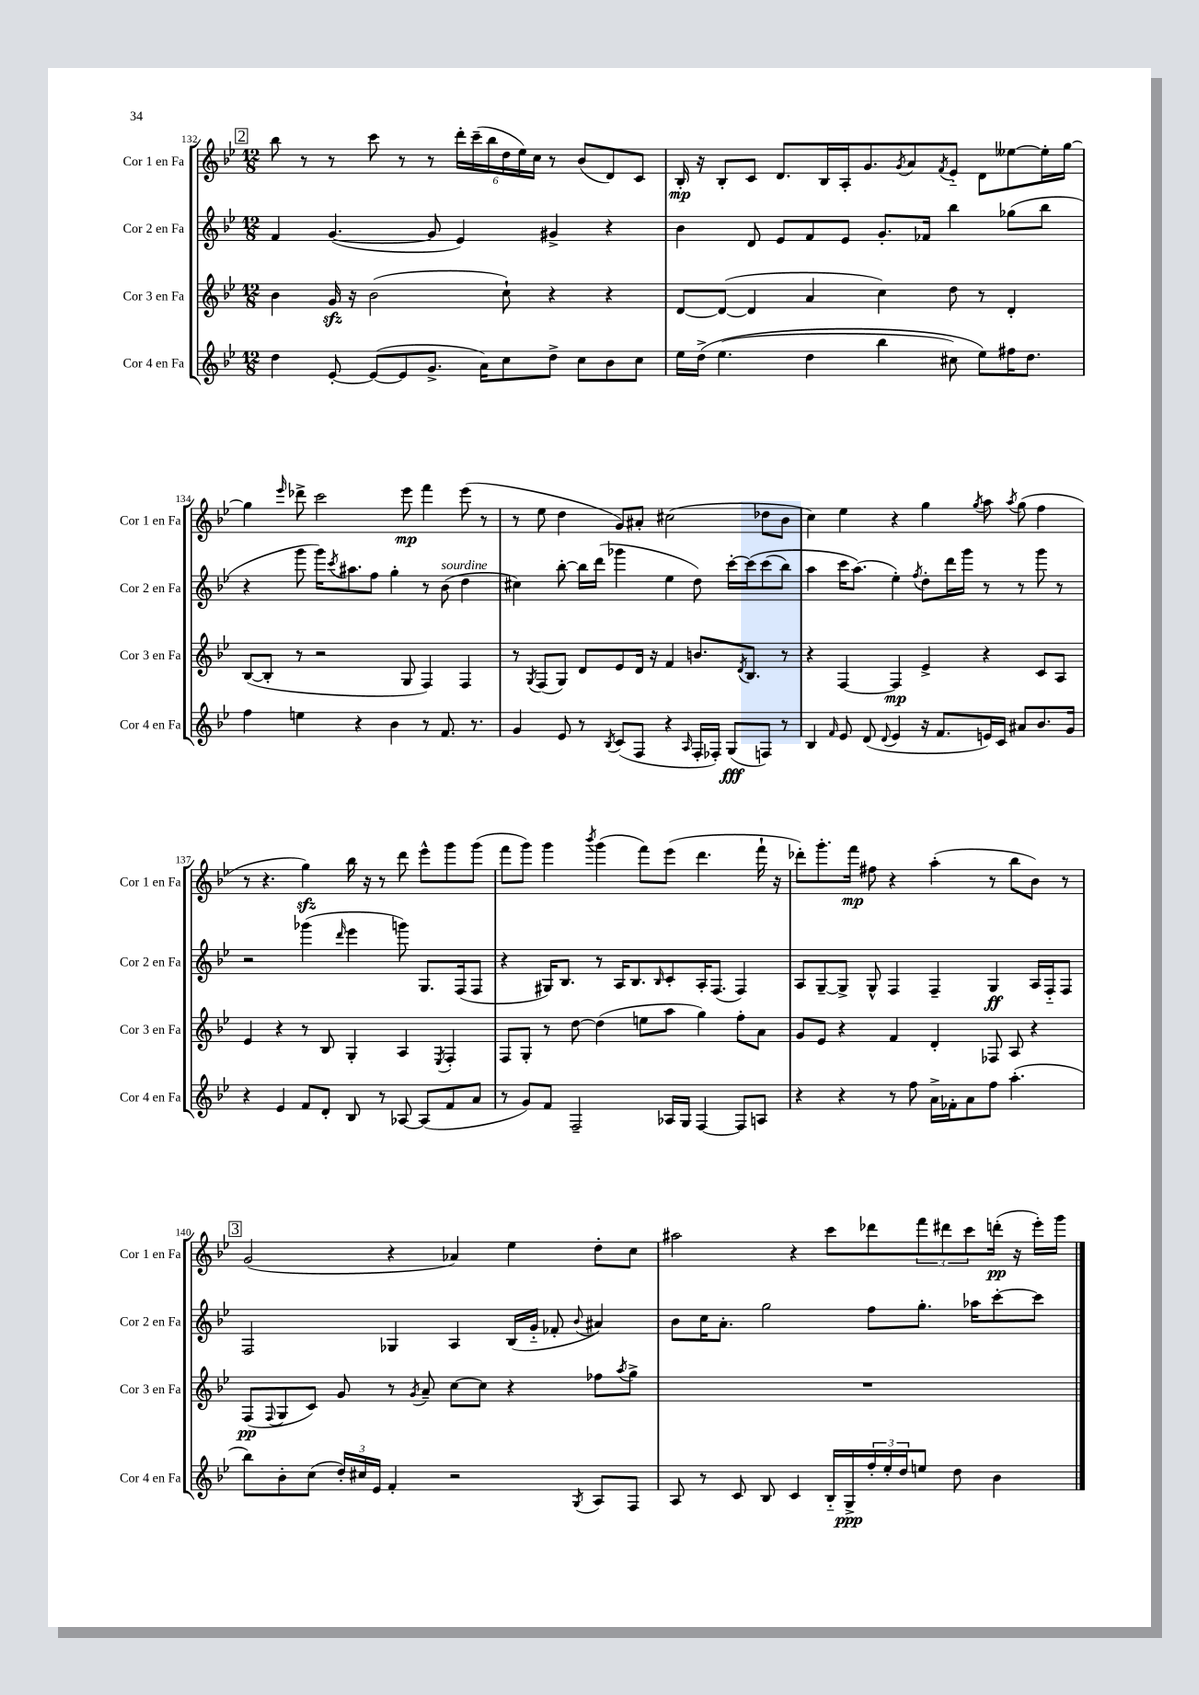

**kern	**dynam	**kern	**dynam	**kern	**dynam	**kern	**dynam
*part4	*part4	*part3	*part3	*part2	*part2	*part1	*part1
*staff4	*staff4	*staff3	*staff3	*staff2	*staff2	*staff1	*staff1
*I"Cor 4 en Fa	*	*I"Cor 3 en Fa	*	*I"Cor 2 en Fa	*	*I"Cor 1 en Fa	*
*I'Cor 4 en Fa	*	*I'Cor 3 en Fa	*	*I'Cor 2 en Fa	*	*I'Cor 1 en Fa	*
*clefG2	*	*clefG2	*	*clefG2	*	*clefG2	*
*k[b-e-]	*	*k[b-e-]	*	*k[b-e-]	*	*k[b-e-]	*
*M12/8	*	*M12/8	*	*M12/8	*	*M12/8	*
!!LO:REH:place=s1:t=2
=132	=132	=132	=132	=132	=132	=132	=132
4dd\	.	4b-\	.	4f/	.	8bb-\	.
.	.	.	.	.	.	8r	.
[8e-'/	.	16gzz/	.	([4.g/	.	8r	.
.	.	16r	.	.	.	.	.
(8e-/L_	.	(2b-\	.	.	.	8ccc\	.
8e-/]	.	.	.	.	.	8r	.
8.g^/J	.	.	.	8g/]	.	8r	.
.	.	.	.	4e-/)	.	24ddd'\LL	.
.	.	.	.	.	.	(24ccc~\	.
16a\KL)	.	.	.	.	.	.	.
.	.	.	.	.	.	24bb-\	.
8cc\	.	8cc`\)	.	.	.	24dd\	.
.	.	.	.	.	.	24ee-\)	.
.	.	.	.	.	.	24cc\JJ	.
8dd^\J	.	4r	.	4g#X^/	.	8r	.
8cc\L	.	.	.	.	.	(8b-/L	.
8b-\	.	4r	.	4r	.	8d/)	.
8cc\J	.	.	.	.	.	8c/J	.
=133	=133	=133	=133	=133	=133	=133	=133
16ee-\LL	.	[8d/L	.	4b-\	.	16B-'/	mp
(16dd^\JJ	.	.	.	.	.	16r	.
(4.ee-\	.	(8d/J_	.	.	.	8B-'/L	.
.	.	4d/]	.	8d/	.	8c/J	.
.	.	.	.	8e-/L	.	8.d/L	.
4dd\	.	4a/	.	8f/	.	.	.
.	.	.	.	.	.	16B-/L	.
.	.	.	.	8e-/J	.	16A'/J	.
.	.	.	.	.	.	8.g/	.
4bb-\	.	4cc\)	.	8.g'/L	.	.	.
.	.	.	.	.	.	8qg/	.
.	.	.	.	.	.	8a/	.
.	.	.	.	16f-X/Jk	.	.	.
.	.	.	.	.	.	8qf/	.
8cc#X\)	.	8dd\	.	4bb-\	.	8e-/J	.
8ee-\L)	.	8r	.	.	.	8d\L	.
16ff#X\K	.	4d'/	.	(8gg-X\L	.	[8ee--X\	.
8.dd\J	.	.	.	.	.	.	.
.	.	.	.	8bb-\J	.	16ee--'\L]	.
.	.	.	.	.	.	[16gg\JJ	.
!!LO:LB:g=z
=134	=134	=134	=134	=134	=134	=134	=134
4ff\	.	([8B-/L	.	4r	.	4gg\]	.
.	.	8B-'/J]	.	.	.	.	.
.	.	.	.	.	.	16qqeee-/	.
4een\	.	8r	.	8ggg\	.	8ddd-X^\	.
.	.	2r	.	16ggg\KL)	.	2ccc\	.
.	.	.	.	8qccc/	.	.	.
.	.	.	.	8.aa#X\	.	.	.
4r	.	.	.	.	.	.	.
.	.	.	.	8ff\J	.	.	.
4b-\	.	.	.	4gg'\	.	.	.
.	.	8G/	.	.	.	8eee-\	mp
8r	.	4F/)	.	8r	.	4fff\	.
!	!	!	!	!LO:TX:a:i:t=sourdine	!	!	!
8.f/	.	.	.	(8b-\	.	.	.
.	.	4F/	.	4dd\	.	(8eee-\	.
8.r	.	.	.	.	.	.	.
.	.	.	.	.	.	8r	.
=135	=135	=135	=135	=135	=135	=135	=135
4g/	.	8r	.	4cc#X\)	.	8r	.
.	.	8qG/	.	.	.	.	.
.	.	(8F/L	.	.	.	8ee-\	.
8e-/	.	8G/J)	.	[8bb-'\	.	4dd\	.
8r	.	8d/L	.	16bb-\LL]	.	.	.
.	.	.	.	(16ddd\JJ	.	.	.
8qB-/	.	.	.	.	.	.	.
(8c/L	.	8e-/	.	4ggg-X\	.	8g/L)	.
8F/J	.	16d/Jk	.	.	.	8a#X'/J	.
.	.	16r	.	.	.	.	.
4r	.	4f/	.	4ee-\	.	(2cc#X\	.
16qqA/	.	.	.	.	.	.	.
16F'/LL	.	8.bn/L	.	8dd\)	.	.	.
16F-X'/JJ)	.	.	.	.	.	.	.
(8G/L	fff	.	.	[16ccc'\LL	.	.	.
.	.	8qd/	.	.	.	.	.
.	.	8.B-/J	.	(16ccc\J]	.	.	.
8Fn/J)	.	.	.	(8ccc\	.	8dd-X\L	.
8r	.	8r	.	8bb-\J)	.	8b-\J	.
=136	=136	=136	=136	=136	=136	=136	=136
4B-/	.	4r	.	4aa\	.	4cc\)	.
16qqf/	.	.	.	.	.	.	.
8e-/	.	[4F/	.	16ccc\KL	.	4ee-\	.
.	.	.	.	(8.aa\J)	.	.	.
(8d/	.	.	.	.	.	.	.
8qqd/	.	.	.	.	.	.	.
4e-/	.	4F/]	mp	4ee-'\)	.	4r	.
.	.	.	.	8qff/	.	.	.
16r	.	4e-^/	.	8dd'\L	.	4gg\	.
8.f/L	.	.	.	.	.	.	.
.	.	.	.	16ddd\L	.	.	.
.	.	.	.	16ggg\JJ	.	.	.
.	.	.	.	.	.	8qgg/	.
16en/L)	.	4r	.	8r	.	8aa\	.
16c/JJ	.	.	.	.	.	.	.
.	.	.	.	.	.	8qaa/	.
8a#X/L	.	.	.	8r	.	(8gg\	.
8.b-/	.	8c/L	.	8ggg\	.	4ff\	.
.	.	8A/J	.	8r	.	.	.
16g/Jk	.	.	.	.	.	.	.
!!LO:LB:g=z
=137	=137	=137	=137	=137	=137	=137	=137
4r	.	4e-/	.	2r	.	8r	.
.	.	.	.	.	.	4.r	.
4e-/	.	4r	.	.	.	.	.
8f/L	.	8r	.	(4ggg-X\	.	4ggzz\)	.
8d'/J	.	8B-/	.	.	.	.	.
.	.	.	.	16qqddd/	.	.	.
8B-/	.	4G'/	.	4eee-\	.	16bb-\	.
.	.	.	.	.	.	16r	.
8r	.	.	.	.	.	8r	.
[8A-X/	.	4A/	.	8gggn\)	.	8ddd\	.
(8A-/L]	.	.	.	8.G/L	.	8eee-^^\L	.
.	.	8qE-/	.	.	.	.	.
8f/	.	4F'/	.	.	.	8ggg\	.
.	.	.	.	(16F/k	.	.	.
8a/J	.	.	.	8F/J	.	(8ggg\J	.
=138	=138	=138	=138	=138	=138	=138	=138
8r	.	8F/L	.	4r	.	8fff\L	.
8g/L)	.	8G'/J	.	.	.	8ggg\J)	.
8f/J	.	8r	.	16G#X/KL)	.	4ggg\	.
.	.	.	.	8.B-/J	.	.	.
2F~/	.	[8dd\	.	.	.	.	.
.	.	.	.	.	.	8qbbb-/	.
.	.	(4dd\]	.	8r	.	(4ggg\	.
.	.	.	.	16A/KL	.	.	.
.	.	.	.	8.B-/	.	.	.
.	.	8een\L	.	.	.	8fff\L)	.
.	.	.	.	16qqB-/	.	.	.
16A-X/LL	.	8aa\J	.	8c'/	.	(8eee-\J	.
16G/JJ	.	.	.	.	.	.	.
[4F/	.	4gg\)	.	16A'/K	.	4.ddd\	.
.	.	.	.	(8.F/J	.	.	.
8F/L]	.	8ff'\L	.	4F/)	.	.	.
8An/J	.	8a\J	.	.	.	16fff`\	.
.	.	.	.	.	.	16r	.
=139	=139	=139	=139	=139	=139	=139	=139
4r	.	8g/L	.	8A/L	.	8ddd-X'\L)	.
.	.	8e-/J	.	[8G~/	.	8.ggg'\	.
4r	.	4r	.	8G^/J]	.	.	.
.	.	.	.	.	.	16fff\Jk	mp
.	.	.	.	8G^^/	.	8ff#X\	.
8r	.	4f/	.	4F/	.	4r	.
8ff\	.	.	.	.	.	.	.
16a^\LL	.	4d'/	.	4F~/	.	(4aa'\	.
16f-X'\J	.	.	.	.	.	.	.
8a\	.	.	.	.	.	.	.
8ff\J	.	8F-X/	.	4G/	ff	8r	.
(4.aa'\	.	8A/	.	.	.	8bb-\L	.
.	.	4r	.	16A/LL	.	8b-\J)	.
.	.	.	.	16F/J	.	.	.
.	.	.	.	8F/J	.	8r	.
!!LO:LB:g=z
!!LO:REH:place=s1:t=3
=140	=140	=140	=140	=140	=140	=140	=140
8bb-\L)	.	(8F/L	pp	2F/	.	(2g/	.
.	.	8qqF/	.	.	.	.	.
8b-'\	.	8G/	.	.	.	.	.
(8cc\J	.	8c/J)	.	.	.	.	.
24dd'/LL)	.	8g/	.	.	.	.	.
24cc#X/	.	.	.	.	.	.	.
24e-/JJ	.	.	.	.	.	.	.
4f'/	.	8r	.	4G-X/	.	4r	.
.	.	8qg/	.	.	.	.	.
.	.	8a~/	.	.	.	.	.
2r	.	[8cc\L	.	4A/	.	4a-X/)	.
.	.	8cc\J]	.	.	.	.	.
.	.	4r	.	(16B-/LL	.	4ee-\	.
.	.	.	.	16g/JJ	.	.	.
.	.	.	.	8f-X'/	.	.	.
8qG/	.	.	.	8qqb-/	.	.	.
8A/L	.	8ff-X\L	.	4a#X/)	.	8dd'\L	.
.	.	8qaa/	.	.	.	.	.
8F/J	.	8gg^\J	.	.	.	8cc\J	.
=141	=141	=141	=141	=141	=141	=141	=141
8A/	.	1.r	.	8b-\L	.	2aa#X\	.
8r	.	.	.	16cc\K	.	.	.
.	.	.	.	8.a'\J	.	.	.
8c/	.	.	.	.	.	.	.
8B-/	.	.	.	2gg\	.	.	.
4c/	.	.	.	.	.	4r	.
16B-/LL	.	.	.	.	.	8ccc\L	.
16G^/	ppp	.	.	.	.	.	.
24ff'/	.	.	.	8ff\L	.	8ddd-X\	.
24ee-'/	.	.	.	.	.	.	.
24dd/J	.	.	.	.	.	.	.
8een/J	.	.	.	8.gg'\J	.	12fff\	.
.	.	.	.	.	.	12ddd#X\	.
8dd\	.	.	.	.	.	.	.
.	.	.	.	.	.	12ccc\	.
.	.	.	.	16aa-X\KL	.	.	.
4b-\	.	.	.	[8ccc'\	.	(16dddn'\Jk	pp
.	.	.	.	.	.	16r	.
.	.	.	.	8ccc\J]	.	16eee-'\LL)	.
.	.	.	.	.	.	16ggg\JJ	.
==	==	==	==	==	==	==	==
*-	*-	*-	*-	*-	*-	*-	*-
